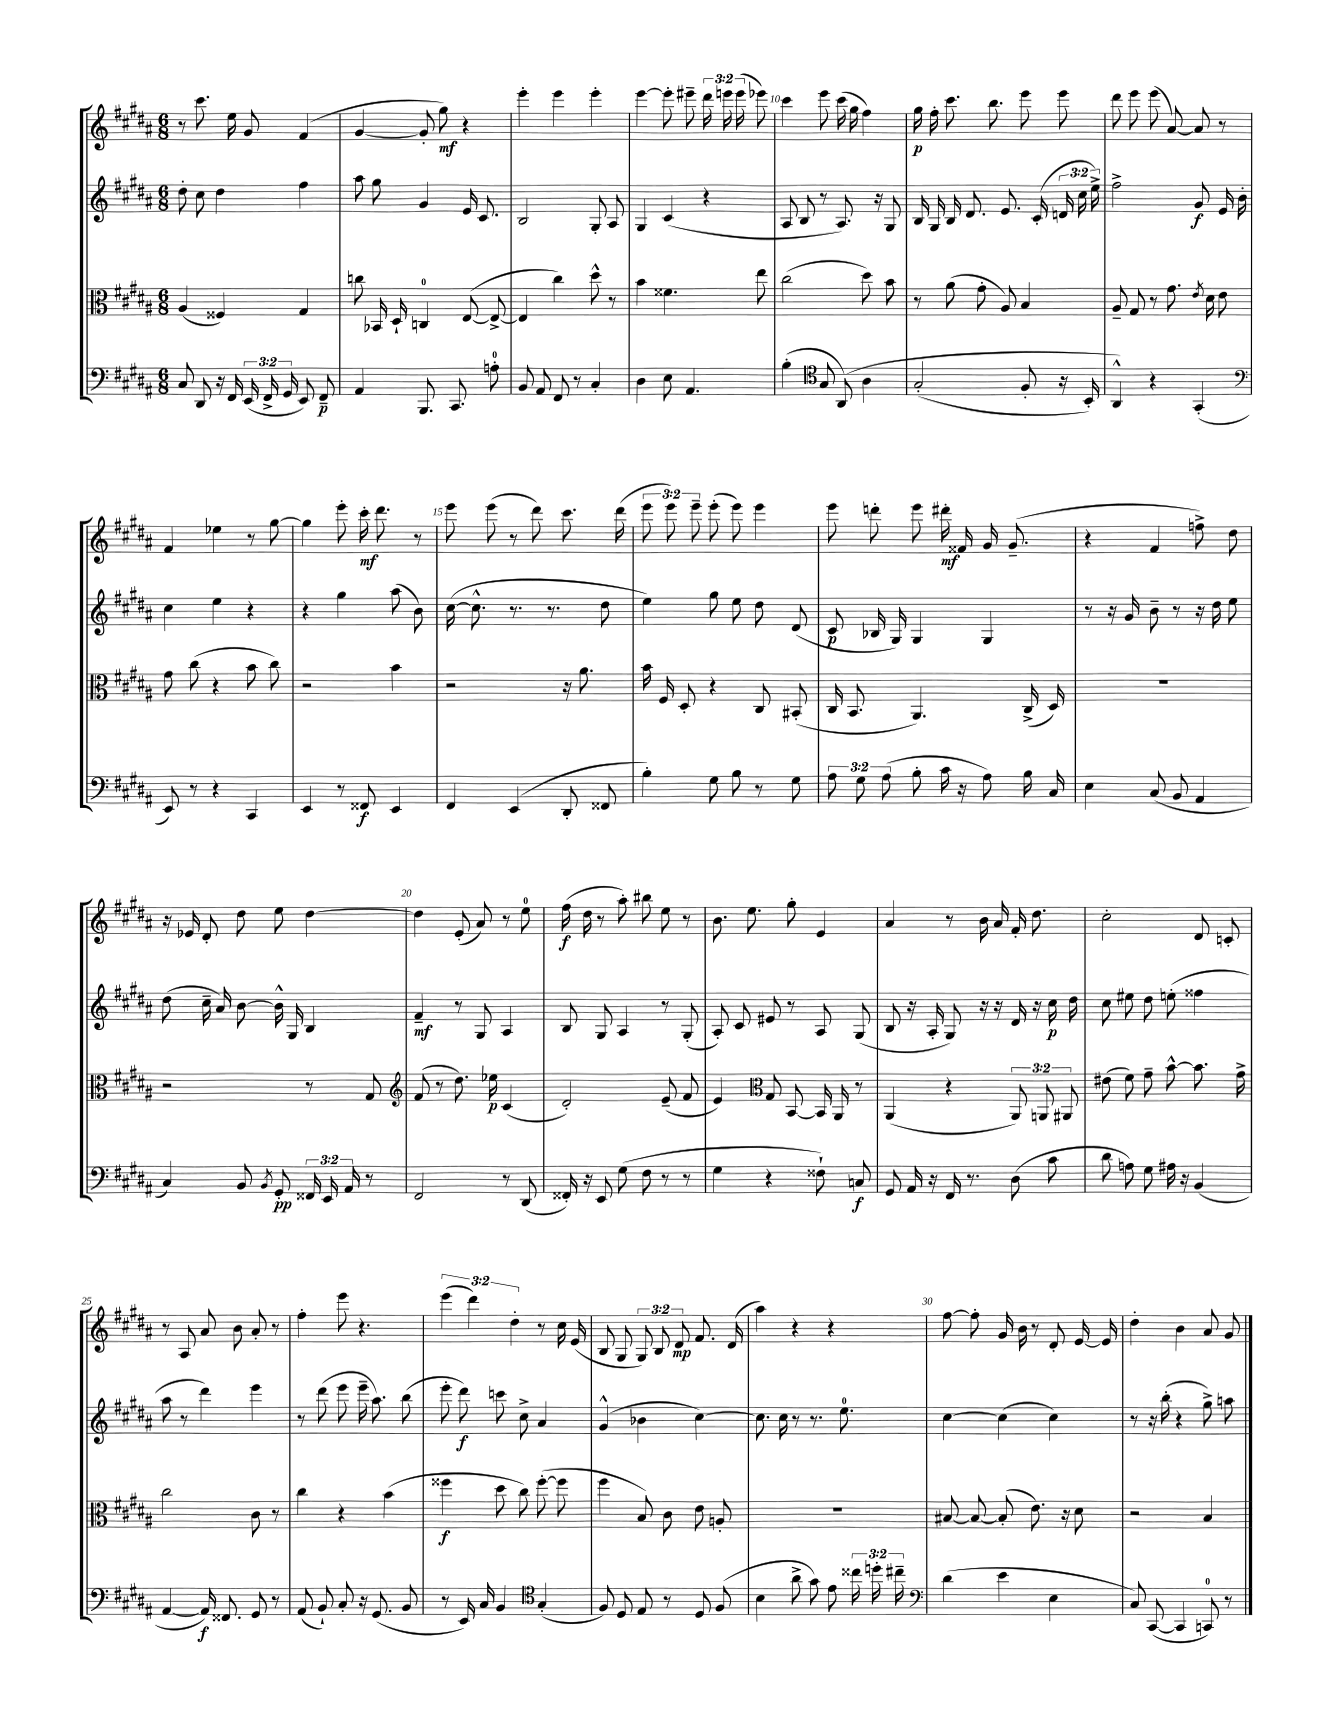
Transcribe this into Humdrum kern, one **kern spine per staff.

**kern	**kern	**kern	**kern
*staff4	*staff3	*staff2	*staff1
*clefF4	*clefC3	*clefG2	*clefG2
*k[f#c#g#d#a#]	*k[f#c#g#d#a#]	*k[f#c#g#d#a#]	*k[f#c#g#d#a#]
*M6/8	*M6/8	*M6/8	*M6/8
8C#/	(4A#/	8dd#'\	8r
8DD#/	.	8cc#\	8.ccc#\
16r	4F##/)	4dd#\	.
16FF#/	.	.	16ee\
(24EE/	.	.	8g#/
24FF#^/	.	.	.
24GG#/	.	.	.
8EE/)	4G#/	4ff#\	(4f#/
8FF#~/	.	.	.
=	=	=	=
4AA#/	8cc\	8aa#\	[4g#/
.	16BB-/	8gg#\	.
.	16D#`/	.	.
8.BBB/	4C/	4g#/	8g#'/]
.	.	.	8gg#\)
8.CC#/	.	.	.
.	([8E/	16e/	4r
.	.	8.c#/	.
8A'\	8E^/_	.	.
=	=	=	=
8BB/	4E/]	2B/	4eee'\
8AA#/	.	.	.
8FF#/	4cc#\)	.	4eee\
8r	.	.	.
4C#'/	8dd#^^\	8G#'/	4eee'\
.	8r	8A#/	.
=	=	=	=
4D#\	4b\	4G#/	[4eee\
8E\	4.f##\	(4c#/	8eee'\]
4.AA#/	.	.	8eee#~\
.	.	4r	24ddd#\
.	.	.	24eee\
.	.	.	(24eee\
.	8ee\	.	8eee-\)
=	=	=	=
(4B'\	(2cc#\	8A#/	4ccc#\
.	.	8B/	.
*clefC4	*	*	*
8G#/	.	8r	8eee\
&(8AA#/)	.	8.A#/)	(16ccc#\
.	.	.	16gg#\
4A#\	8dd#\)	.	4ff#\)
.	.	16r	.
.	8b\	8G#/	.
=	=	=	=
(2G#'/	8r	16B/	16gg#\
.	.	16G#/	16ff#'\
.	(8a#\	16B/	8.ccc#\
.	.	8.d#/	.
.	8g#'\	.	.
.	.	.	8.bb\
.	8A#/)	8.e/	.
8F#'/	4B/	.	8eee\
.	.	(16c#'/	.
16r	.	24d/	8eee\
.	.	24cc#\	.
16BB'/)	.	.	.
.	.	24ee^\)	.
=	=	=	=
4AA#^^/&)	8A#~/	2ff#^\	8ddd#\
.	8G#/	.	8eee\
4r	8r	.	(8eee\
.	8.g#\	.	[8a#/)
(4GG#'/	.	8g#/	8a#/]
.	8qe/	.	.
.	16d#\	.	.
.	8e\	16e/	8r
.	.	16b'\	.
=	=	=	=
*clefF4	*	*	*
8EE/)	8g#\	4cc#\	4f#/
8r	(8cc#\	.	.
4r	4r	4ee\	4ee-\
4CC#/	8b\	4r	8r
.	8cc#\)	.	[8gg#\
=	=	=	=
4EE/	2r	4r	4gg#\]
8r	.	4gg#\	8eee'\
8FF##/	.	.	16ccc#'\
.	.	.	8.ddd#\
4EE/	4b\	(8aa#\	.
.	.	8b\)	8r
=	=	=	=
4FF#/	2r	([16cc#\	8eee\
.	.	8.cc#^^\]	.
.	.	.	(8eee\
(4EE/	.	8.r	8r
.	.	.	8ddd#\)
.	.	8.r	.
8DD#'/	16r	.	8.ccc#\
.	8.a#\	.	.
8FF##/	.	8dd#\	.
.	.	.	(16ddd#\
=	=	=	=
4B'\)	16b\	4ee\)	12eee\
.	16F#/	.	.
.	.	.	12eee\)
.	8D#'/	.	.
.	.	.	12eee~\
8G#\	4r	8gg#\	(8eee'\
8B\	.	8ee\	8eee\)
8r	8C#/	8dd#\	4eee\
8G#\	(8BB#'/	(8d#/	.
=	=	=	=
12A#\	16C#/	8c#/	8eee\
.	8.BB/	.	.
12G#\	.	.	.
.	.	16B-/	8ddd'\
(12A#\	.	.	.
.	.	16G#/)	.
8B'\	4.AA#/)	4G#/	8eee\
16c#\	.	.	16ddd#'\
16r	.	.	16f##/
8A#\)	.	4G#/	16g#/
.	.	.	(8.g#~/
16B\	(16C#^/	.	.
16C#/	16D#/)	.	.
=	=	=	=
4E\	2.r	8r	4r
.	.	16r	.
.	.	16g#/	.
(8C#/	.	8b~\	4f#/
8BB/	.	8r	.
4AA#/	.	16r	8ff^\)
.	.	16dd#\	.
.	.	8ee\	8dd#\
=	=	=	=
4C#/)	2r	(8dd#\	16r
.	.	.	16e-/
.	.	16cc#~\	8d#'/
.	.	16a#/)	.
8BB/	.	[8b\	8dd#\
8qBB/	.	.	.
8GG#'/	.	16b^^\]	8ee\
.	.	16G#/	.
24FF##/	8r	4B/	[4dd#\
24EE/	.	.	.
24AA#/	.	.	.
8r	8G#/	.	.
=	=	=	=
*	*clefG2	*	*
2FF#/	(8f#/	4f#~/	4dd#\]
.	8r	.	.
.	8.dd#\)	8r	(8e'/
.	.	8G#/	8a#/)
.	16ee-\	.	.
8r	(4c#/	4A#/	8r
(8DD#/	.	.	8ee\
=	=	=	=
16FF##'/)	2d#'/)	8B/	(16ff#\
16r	.	.	16dd#\
8EE/	.	8G#/	8r
(8G#\	.	4A#/	8aa#'\)
8F#\	.	.	8bb#\
8r	(8e~/	8r	8ee\
8r	8f#/	(8G#'/	8r
=	=	=	=
4G#\	4e/)	8A#'/)	8.b\
.	.	8c#/	.
.	.	.	8.ee\
*	*clefC3	*	*
4r	8G#/	8e#/	.
.	[8BB/	8r	8gg#'\
8F##`\)	16BB/]	8A#/	4e/
.	16AA#/	.	.
8C/	8r	(8G#/	.
=	=	=	=
8GG#/	(4AA#/	8B/	4a#/
16AA#/	.	16r	.
16r	.	16A#'/	.
16FF#/	4r	8G#/)	8r
8.r	.	.	.
.	.	16r	16b\
.	.	16r	16a#/
(8D#\	12AA#/)	16d#/	16f#'/
.	.	16r	8.dd#\
.	12AA/	.	.
8c#\	.	16cc#\	.
.	12AA#/	.	.
.	.	16dd#\	.
=	=	=	=
8d#\	(8e#\	8cc#\	2cc#'\
8A\)	8f#\)	8ee#\	.
8G#\	8g#~\	8dd#\	.
16A#\	[8b^^\	(8ee'\	.
16r	.	.	.
(4BB/	8.b\]	4ff##\	8d#/
.	.	.	8c'/
.	16g#^\	.	.
=	=	=	=
[4AA#/	2cc#\	8aa#\	8r
.	.	8r	8A#/
16AA#/])	.	4ddd#\)	8a#/
8.FF##/	.	.	.
.	.	.	8b\
8GG#/	8c#\	4eee\	8a#'/
8r	8r	.	8r
=	=	=	=
(8AA#/	4cc#\	8r	4ff#'\
8BB`/)	.	(8ddd#\	.
8C#'/	4r	8eee\	8eee\
16r	.	16eee~\	4.r
(8.GG#/	.	8.aa#\)	.
.	(4b\	.	.
8BB/	.	(8bb\	.
=	=	=	=
8r	4ff##\	8eee'\	(6eee\
16EE/)	.	8ddd#\)	.
.	.	.	6ddd#\)
16C#/	.	.	.
4BB/	8dd#\	8ccc\	.
.	.	.	6dd#'\
.	8cc#\)	8cc#^\	.
*clefC4	*	*	*
(4G#'/	([8ff##'\	4a#/	8r
.	8ff##\]	.	16cc#\
.	.	.	(16e/
=	=	=	=
8F#/)	4ff#\	(4g#^^/	8B/
8D#/	.	.	8G#/
8E/	8B/)	4b-\	12G#/)
.	.	.	12B/
8r	8c#\	.	.
.	.	.	12d#/
8D#/	8e\	[4cc#\)	8.f#/
(8F#/	8A'/	.	.
.	.	.	(16d#/
=	=	=	=
4B\	2.r	8.cc#\]	4aa#\)
.	.	16cc#\	.
8a#^\	.	8r	4r
8g#\)	.	8.r	.
8e\	.	.	4r
.	.	8.ee\	.
24cc##\	.	.	.
24dd'\	.	.	.
24cc#~\	.	.	.
=	=	=	=
*clefF4	*	*	*
(4d#\	[8B#/	[4cc#\	[8ff#\
.	8B#/_	.	8ff#'\]
4e\	(8B#'/]	(4cc#\]	16g#/
.	.	.	16b\
.	8.e\)	.	8r
4E\	.	4cc#\)	8d#'/
.	16r	.	.
.	8d#\	.	[16e/
.	.	.	16e/]
=	=	=	=
8C#/)	2r	8r	4dd#'\
([8CC#/	.	16r	.
.	.	(16bb'\	.
4CC#/]	.	4r	4b\
8CC/)	4B/	8gg#^\)	8a#/
8r	.	8aa\	8g#/
==	==	==	==
*-	*-	*-	*-
